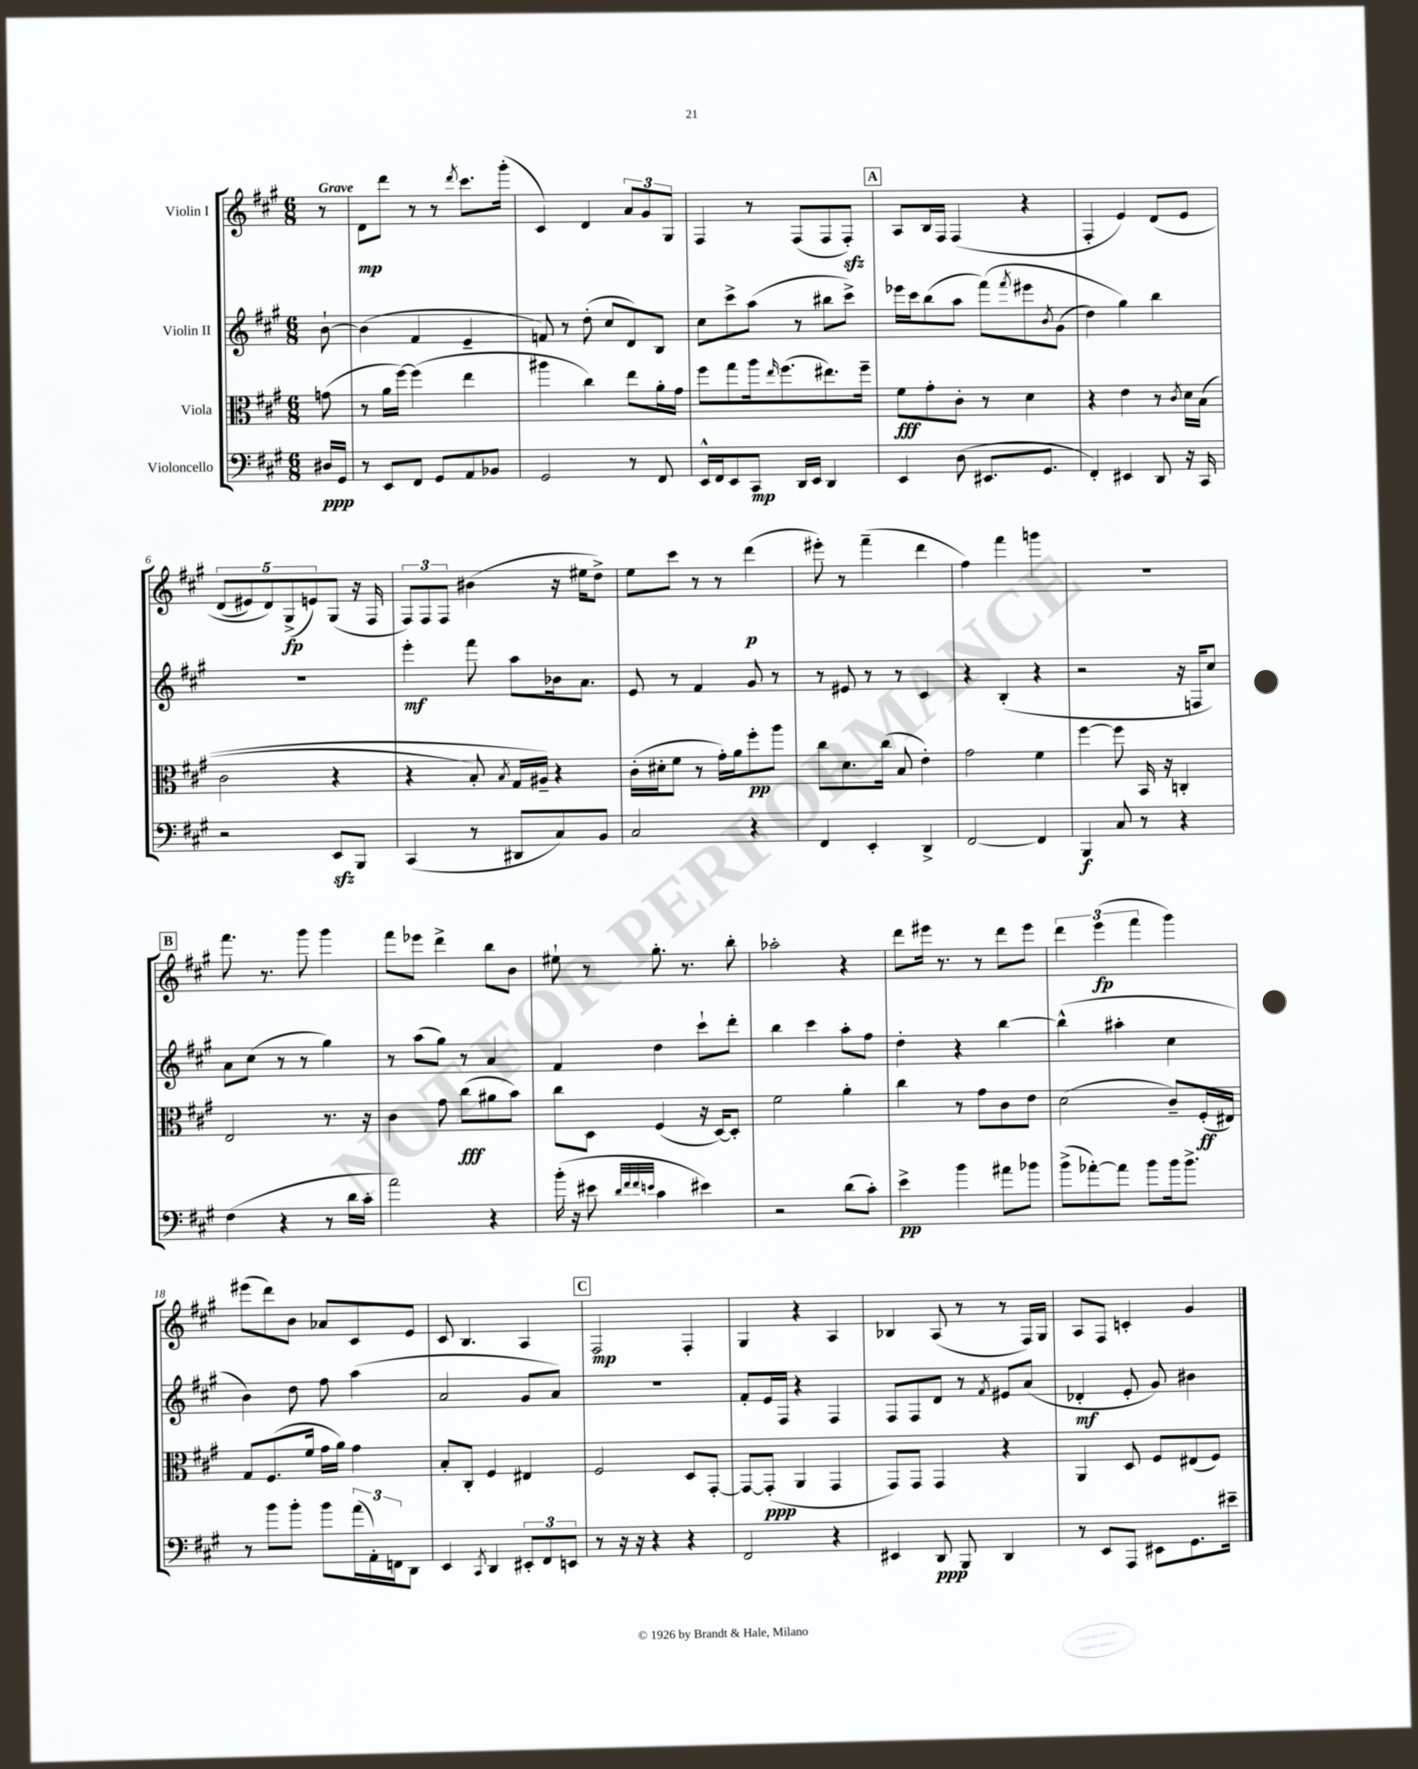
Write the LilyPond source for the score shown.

<<
\new StaffGroup <<
\new Staff = "s0" \with { instrumentName = "Violin I" } {
    \clef treble \key a \major \numericTimeSignature \time 6/8 \partial 8 \tempo "Grave"
    r8 |
    d'8\mp d'''8 r8 r8 \acciaccatura { d'''8 } cis'''8. gis'''16-.( |
    cis'4) d'4 \tuplet 3/2 { a'8 gis'8 gis8 } |
    fis4 r8 fis8( fis8 fis8-.\sfz) |
    \mark \markup { \box "A" } a8 b16 fis16 fis4( r4 |
    fis4-. e'4) d'8\( e'8 |
    \tuplet 5/4 { d'8( eis'8) d'8\) gis8->\fp( e'8) } gis8( r16 fis16 |
    \tuplet 3/2 { fis8) fis8 fis8 } bis'4( r16 eis''16 d''8->) |
    e''8 cis'''8 r8 r8 d'''4\p( |
    eis'''8-.) r8 fis'''4--( d'''4 |
    fis''4) fis'''4 g'''4 |
    R2. |
    \mark \markup { \box "B" } fis'''8. r8. gis'''8 gis'''4 |
    fis'''8 ees'''8 d'''4-> b''8 b'8 |
    eis''8-! r8 gis''8.-. r8. b''8-. |
    aes''2-. r4 |
    d'''8 eis'''16 r8. r8 d'''8 eis'''8 |
    \tuplet 3/2 { d'''4 e'''4\fp( fis'''4 } gis'''4) |
    eis'''8( d'''8) b'8 aes'8 cis'8 e'8 |
    cis'8 b4. a4 |
    \mark \markup { \box "C" } fis2\mp fis4-. |
    gis4 r4 a4 |
    bes4 a8( r8 r8 fis16) gis16 |
    a8 fis8 c'4-. gis'4 \bar "|." |
}
\new Staff = "s1" \with { instrumentName = "Violin II" } {
    \clef treble \key a \major \numericTimeSignature \time 6/8 \partial 8
    b'8~-! |
    b'4( fis'4 e'4-- |
    f'8) r8 d''8-.( cis''8 d'8) b8 |
    cis''8 cis'''8-> a''8( r8 bis''8 cis'''8->) |
    \mark \markup { \box "A" } ees'''16 cis'''16 b''8( a''8 fis'''8)\( \acciaccatura { fis'''8 } eis'''8 \acciaccatura { b'8 } gis'8( |
    d''4) gis''4\) b''4 |
    R2. |
    e'''4-.\mf fis'''8 a''8 bes'16 a'8. |
    e'8 r8 fis'4 gis'8 r8 |
    r8 eis'8 r8 r8 cis'4 |
    r4 b4-.( r4 |
    r2 r16 f16 cis''8) |
    \mark \markup { \box "B" } a'8 cis''8( r8 r8 gis''4) |
    r8 a''8( gis''8) r8 a'4 |
    fis'4 d''4 cis'''8-! d'''8-. |
    b''4 cis'''4 a''8-. fis''8 |
    d''4-. r4 b''4~ |
    b''4-^( ais''4-. cis''4 |
    b'4) d''8 fis''8 a''4( |
    a'2 gis'8 a'8) |
    \mark \markup { \box "C" } R2. |
    fis'8-. e'16 fis16 r4 fis4 |
    fis8 fis8 d'8 r8 \acciaccatura { fis'8 } eis'8 a'8( |
    des'4-.\mf e'8-. gis'8) bis'4 \bar "|." |
}
\new Staff = "s2" \with { instrumentName = "Viola" } {
    \clef alto \key a \major \numericTimeSignature \time 6/8 \partial 8
    g'8( |
    r8 a'16 fis''16~) fis''4( e''4 |
    ais''4 cis''4) e''8 a'16-. gis'16 |
    fis''8 gis''8 a''16 \grace { e''16 } fis''8.( eis''8.) fis''16-- |
    \mark \markup { \box "A" } fis'8\fff gis'8-. cis'8-. r8 d'4 |
    r4 e'4 r8 \acciaccatura { cis'8 } d'16 b16(\( |
    cis'2 r4 |
    r4 b8-.) \acciaccatura { b8 } gis16 ais16--\) r4 |
    cis'16-.( dis'16-. fis'8 r8 gis'16-.) a'16 fis''8-.\pp a''8 |
    cis''8 d'8. cis''16( b8 e'4-.) |
    gis'2 fis'4 |
    fis''4~ fis''8 b,16 r16 c4-. |
    \mark \markup { \box "B" } e2 r8. r16 |
    cis'4 gis'8 cis''8\fff( ais'8 b'8) |
    cis''8 d8 fis4( r16 d16~) d8-. |
    fis'2 a'4-. |
    cis''4 r8 gis'8 cis'8 e'8 |
    d'2( cis'8--) fis16-.\ff( eis16) |
    gis8 fis8.( fis'16 gis'16 a'16) gis'4 |
    b8-. cis8-. fis4 eis4 |
    \mark \markup { \box "C" } fis2 d8 gis,8~-. |
    gis,8~ gis,8-.\ppp( a,4 gis,4 |
    gis,8) gis,8 gis,4 r4 |
    a,4 d8 fis8 eis8( fis8) \bar "|." |
}
\new Staff = "s3" \with { instrumentName = "Violoncello" } {
    \clef bass \key a \major \numericTimeSignature \time 6/8 \partial 8
    dis16\ppp gis,16 |
    r8 e,8 fis,8 gis,8 a,8 bes,8 |
    gis,2 r8 fis,8 |
    e,16-^ fis,16 e,8 cis,8\mp d,16 e,16 d,4 |
    \mark \markup { \box "A" } e,4 d8( eis,8. gis,8. |
    fis,4-.) eis,4 d,8 r16 cis,16 |
    r2 e,8\sfz b,,8 |
    cis,4( r8 dis,8 cis8) b,8 |
    cis2 r4 |
    fis,4 e,4-. d,4-> |
    fis,2~ fis,4 |
    b,,4\f cis8 r8 r4 |
    \mark \markup { \box "B" } fis4( r4 r8 d'16 cis'16-. |
    a'2) r4 |
    b'16-.( r16 eis'8 \grace { d'32 fis'32 fis'32 e'32 } cis'4 eis'4) |
    r2 d'8( cis'8-.) |
    e'4->\pp b'4 ais'8 bes'8 |
    b'8->( aes'8~-.) aes'8 b'8 b'16 b'8.-> |
    r8 b'8 b'8-. b'8 \tuplet 3/2 { a'16( a,16-.) f,16 } d,8 |
    e,4 \acciaccatura { cis,8 } d,4 \tuplet 3/2 { eis,8-. fis,8 e,8 } |
    \mark \markup { \box "C" } r8 r16 r16 r4 r4 |
    fis,2 r4 |
    eis,4 d,8\ppp b,,8 d,4 |
    r8 e,8 a,,8 eis,8 gis,8. eis'16-- \bar "|." |
}
>>
>>
